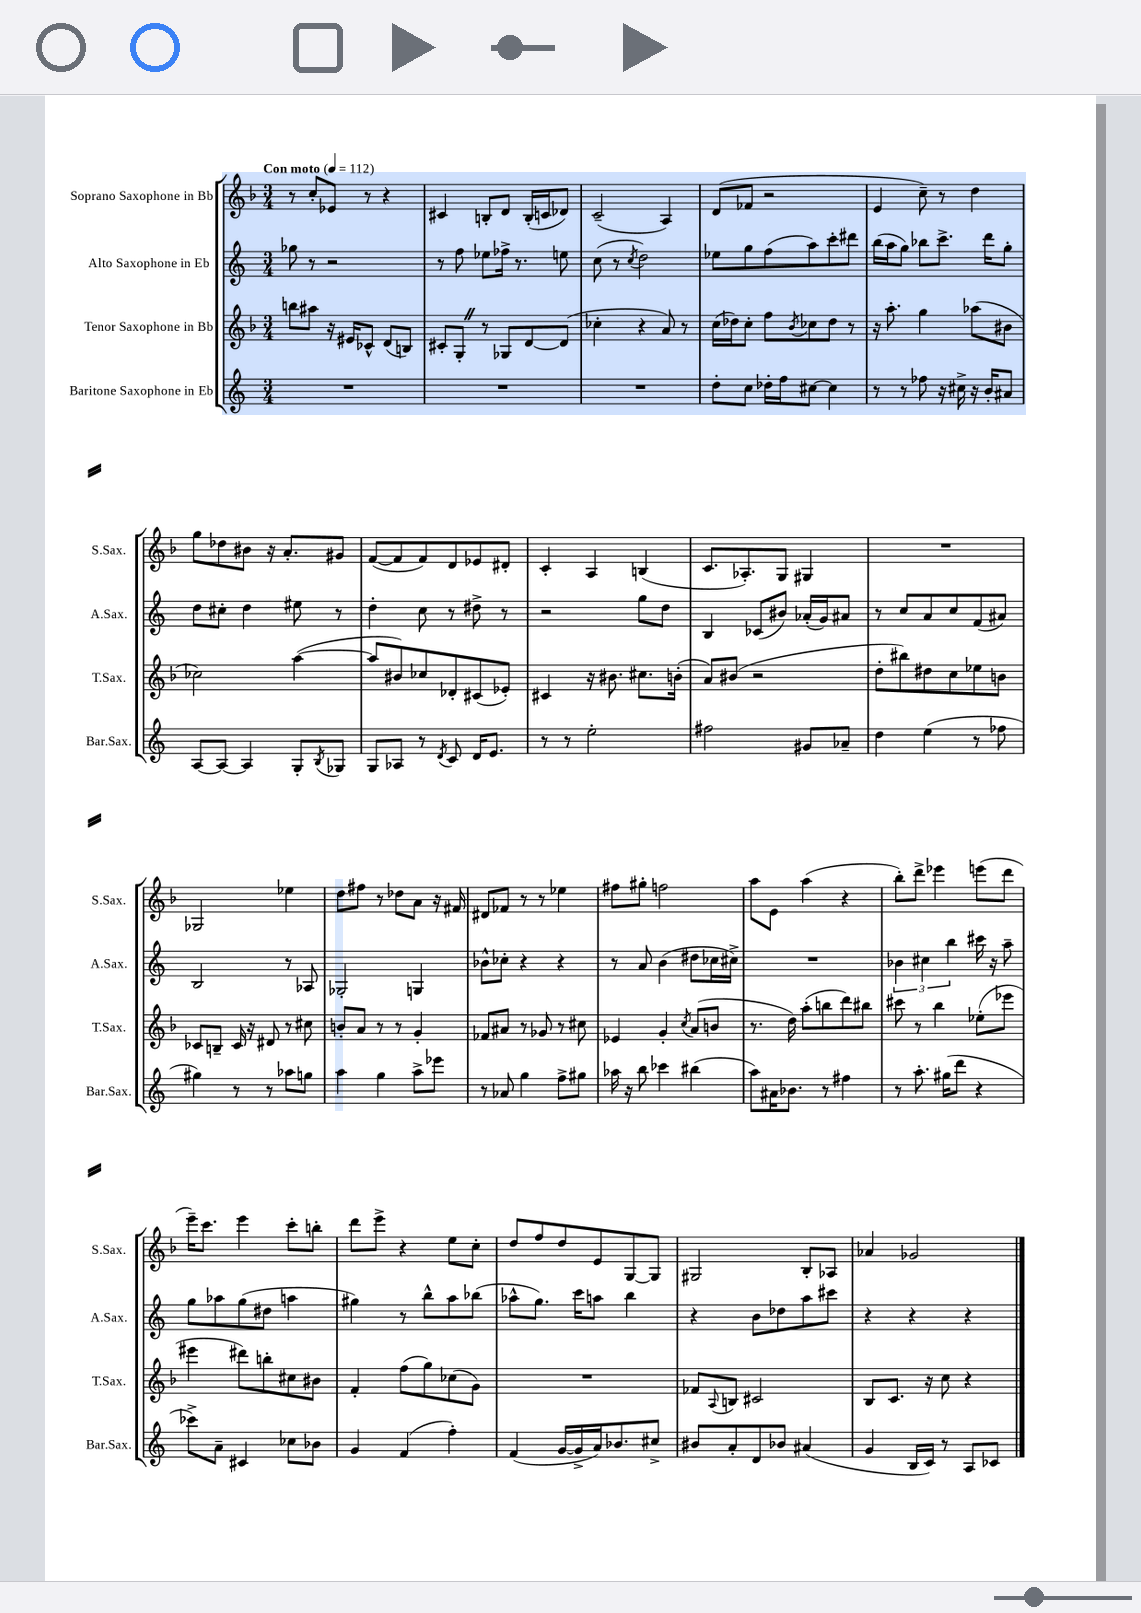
<<
\new StaffGroup <<
\new Staff = "s0" \with { instrumentName = "Soprano Saxophone in Bb" shortInstrumentName = "S.Sax." } {
    \clef treble \key f \major \numericTimeSignature \time 3/4 \tempo "Con moto" 4 = 112
    r8 c''8-. ees'8 r8 r4 |
    cis'4 b8-. d'8 b16-.( c'16 des'8) |
    c'2--( a4) |
    d'8( fes'8 r2 |
    e'4 c''8--) r8 d''4 |
    g''8 des''8 bis'8 r16 a'8.-. gis'8 |
    f'8~( f'8 f'8) d'8 ees'8 dis'8-. |
    c'4-. a4 b4( |
    c'8. aes8.-.) g8 gis4 |
    R2. |
    ges2 ees''4 |
    d''8 fis''8 r8 des''8 a'8 r16 fis'16 |
    dis'8 fes'8 r8 r8 ees''4 |
    fis''8 gis''8-. f''2 |
    a''8 e'8 a''4( r4 |
    bes''8-.) d'''8-> ees'''4 e'''8( d'''8 |
    e'''16--) c'''8. e'''4 c'''8-. b''8-. |
    d'''8 e'''8-> r4 e''8 c''8-. |
    d''8 f''8 d''8 e'8 g8~ g8 |
    gis2 bes8-. aes8 |
    aes'4 ges'2 \bar "|." |
}
\new Staff = "s1" \with { instrumentName = "Alto Saxophone in Eb" shortInstrumentName = "A.Sax." } {
    \clef treble \key c \major \numericTimeSignature \time 3/4
    ges''8 r8 r2 |
    r8 f''8 ees''8 fes''16-> r8. e''8 |
    c''8( r8 \acciaccatura { c''8 } d''2) |
    ees''8 g''8 f''8( a''8) c'''8-. dis'''8 |
    b''16( a''16 g''8) bes''8 c'''8.-> d'''16 g''8-. |
    d''8 cis''8-. d''4 eis''8 r8 |
    d''4-. c''8 r8 dis''8-> r8 |
    r2 g''8 d''8 |
    b4 ces'8( bis'8) aes'16-.( g'16) ais'8 |
    r8 c''8 a'8 c''8 f'8( ais'8) |
    b2 r8 aes8 |
    ges2-. g4 |
    bes'8-^ ces''8-. r4 r4 |
    r8 a'8 b'4( dis''8 ces''16 cis''16->) |
    R2. |
    \tuplet 3/2 { bes'4 cis''4 b''4 } cis'''16 r16 a''8-- |
    g''8 aes''8 g''8( dis''8 a''4 |
    gis''4) r8 b''8-^ a''8 bes''8( |
    aes''8-^ g''8.) c'''16 a''8 b''4 |
    r4 b'8 des''8 a''8 cis'''8 |
    r4 r4 r4 \bar "|." |
}
\new Staff = "s2" \with { instrumentName = "Tenor Saxophone in Bb" shortInstrumentName = "T.Sax." } {
    \clef treble \key f \major \numericTimeSignature \time 3/4
    b''8 ais''8 r16 eis'16 ces'8-^ d'8( b8) |
    cis'8-. g8-. \once \override BreathingSign.text = \markup { \musicglyph "scripts.caesura.straight" } \breathe r8 ges8 d'8~ d'8( |
    ces''4-. r4 a'8) r8 |
    c''16( des''16) c''8-. f''8 \acciaccatura { bes'8 } ces''8 des''8 r8 |
    r16 a''8.-. g''4 aes''8( bis'8 |
    ces''2) a''4~( |
    a''8 bis'8) ces''8 des'8-. cis'8( ees'8-.) |
    cis'4 r16 bis'8. cis''8. b'16-.( |
    a'8) bis'8( r2 |
    d''8-. bis''8) dis''8 c''8 ees''8 b'8 |
    ces'8 b8-- ces'16 r16 dis'8 r8 cis''8 |
    b'8-. a'8 r8 r8 g'4-. |
    fes'8 ais'8 r8 ges'8 r8 cis''8 |
    ees'4 g'4-. \acciaccatura { c''8 } a'8( b'8 |
    r8. d''16) a''8-.( b''8 d'''8) bis''8 |
    cis'''8 r8 bes''4 ees''8-.( ees'''8 |
    eis'''4 dis'''8) b''8-. cis''8 bis'8 |
    f'4-. f''8( g''8) ces''8( g'8) |
    R2. |
    fes'8 \appoggiatura { a8 } b8 cis'2 |
    bes8 c'8. r16 c''8 r4 \bar "|." |
}
\new Staff = "s3" \with { instrumentName = "Baritone Saxophone in Eb" shortInstrumentName = "Bar.Sax." } {
    \clef treble \key c \major \numericTimeSignature \time 3/4
    R2. |
    R2. |
    R2. |
    d''8-. c''8 des''16-. f''16 cis''8~ cis''4 |
    r8 r8 fes''8 r16 cis''16-> r16 b'16-. ais'8 |
    a8~ a8~ a4 g8-. \acciaccatura { b8 } ges8 |
    g8 aes8 r8 \acciaccatura { d'8 } c'8 d'16 e'8. |
    r8 r8 e''2-. |
    fis''2 gis'8 aes'8-- |
    d''4 e''4( r8 fes''8 |
    gis''4) r8 r8 aes''8 g''8 |
    a''4 g''4 a''8-> ees'''8 |
    r8 aes'8 g''4 f''8-> gis''8 |
    aes''16 r16 b''8 ces'''4 bis''4( |
    a''8) ais'16 bes'8. r8 fis''4 |
    r8 a''8.-. gis''16( d'''8 r4 |
    ces'''8->) a'8-- cis'4 ces''8 bes'8 |
    g'4 f'4( f''4-.) |
    f'4( g'16~ g'16-> a'16) bes'8. cis''8-> |
    bis'8 a'8-. d'8 bes'8 ais'4( |
    g'4 b16 c'16) r8 a8 ces'8 \bar "|." |
}
>>
>>
\layout { \context { \Score \remove "Bar_number_engraver" } }
